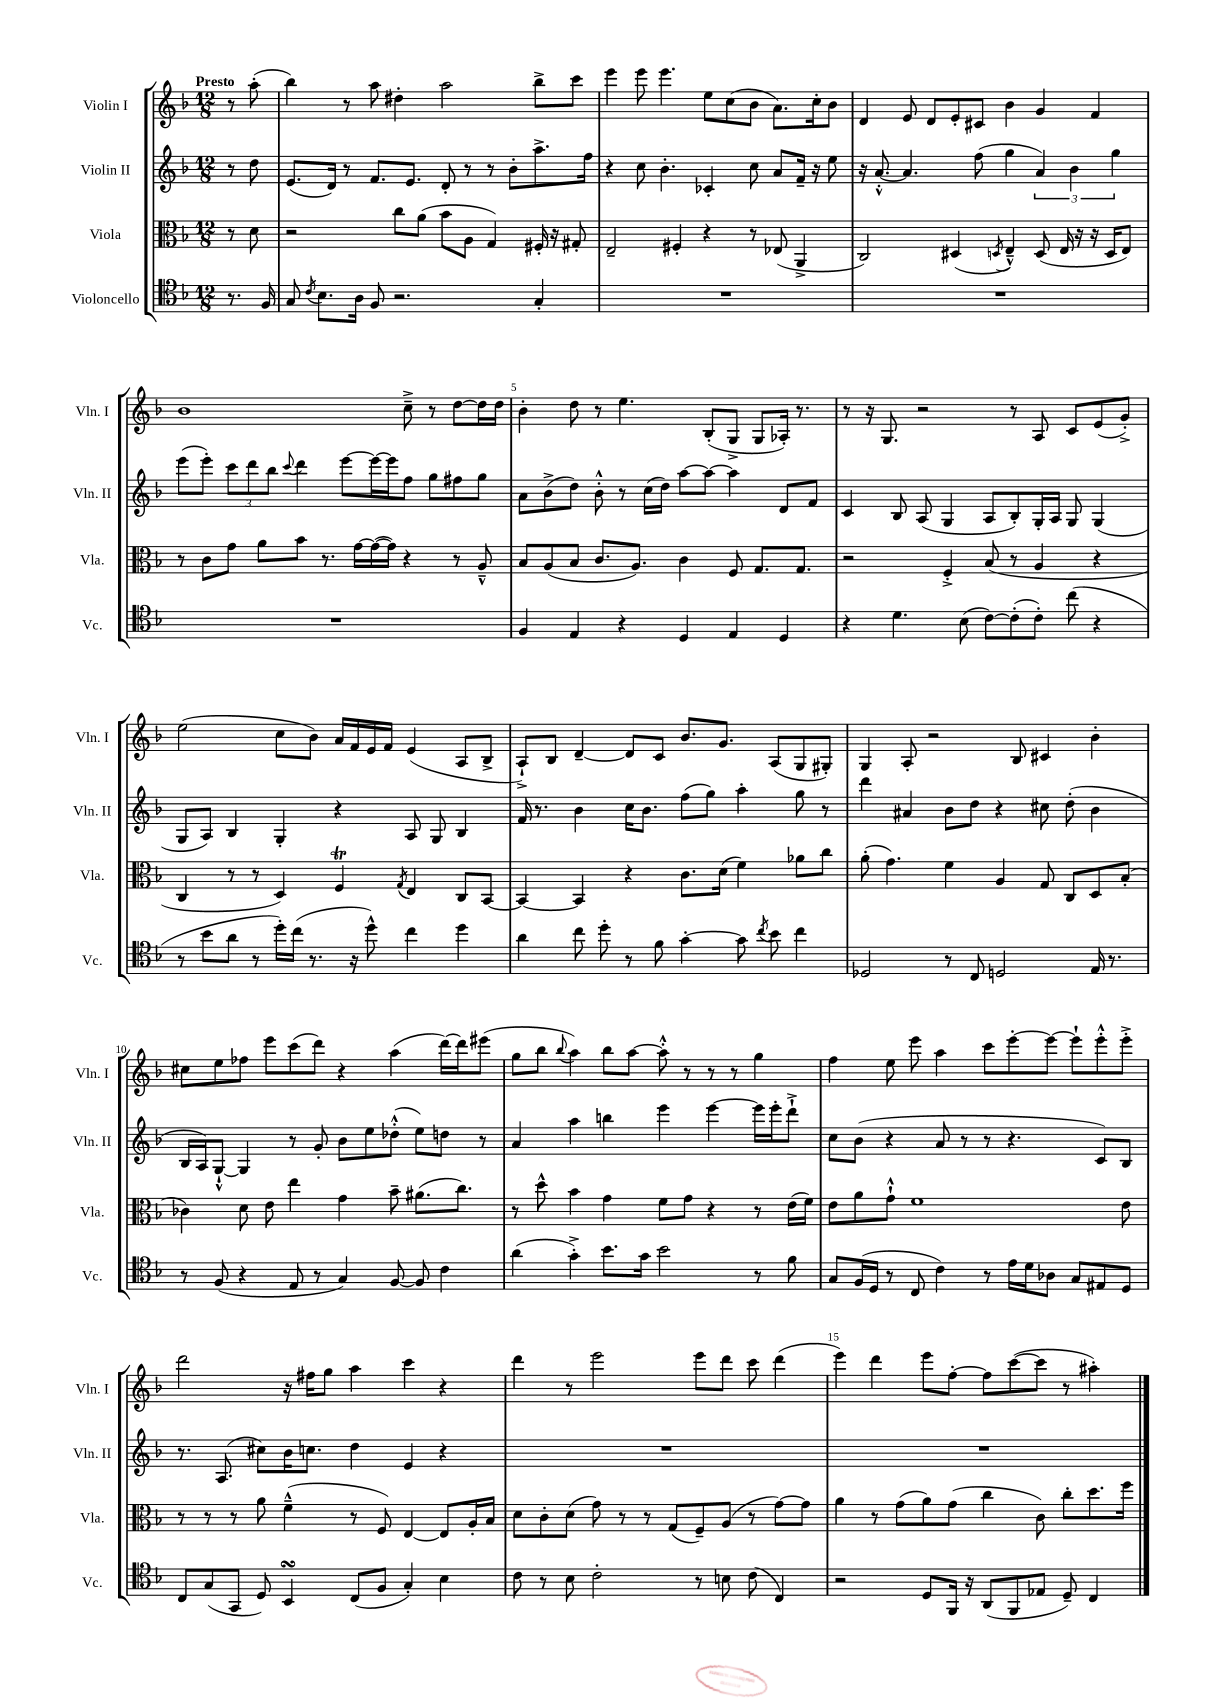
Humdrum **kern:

**kern	**kern	**kern	**kern
*staff4	*staff3	*staff2	*staff1
*clefC4	*clefC3	*clefG2	*clefG2
*k[b-]	*k[b-]	*k[b-]	*k[b-]
*M12/8	*M12/8	*M12/8	*M12/8
8.r	8r	8r	8r
.	8d	8dd	(8aa'
16F	.	.	.
=	=	=	=
8G	2r	(8.e	4bb-)
8qc	.	.	.
8.B-	.	.	.
.	.	16d)	.
.	.	8r	8r
16A	.	.	.
8F	.	8.f	8aa
2.r	8cc	.	4dd#'
.	.	8.e	.
.	(8a	.	.
.	8b-	8d'	2aa
.	8A	8r	.
.	4G)	8r	.
.	.	8b-'	.
4G'	16F#'	8.aa^	8bb-^
.	16r	.	.
.	8G#'	.	8ccc
.	.	16ff	.
=	=	=	=
1.r	2E~	4r	4eee
.	.	8cc	8eee
.	.	4.b-'	4.eee
.	4F#'	.	.
.	4r	4c-'	8ee
.	.	.	(8cc
.	8r	8cc	8b-
.	(8E-	8a	8.a)
.	4AA^	16f~	.
.	.	16r	16cc'
.	.	8ee	8b-
=	=	=	=
1.r	2C)	16r	4d
.	.	[8.a'^^	.
.	.	4.a]	8e
.	.	.	8d
.	(4D#	.	8e'
.	.	(8ff	8c#
.	8qD	.	.
.	4E~^^)	4gg	4b-
.	(8D	6a)	4g
.	16E	.	.
.	.	6b-	.
.	16r	.	.
.	16r	.	4f
.	16D	.	.
.	.	6gg	.
.	8E)	.	.
=	=	=	=
1.r	8r	(8eee	1b-
.	8c	8eee')	.
.	8g	12ccc	.
.	.	12ddd	.
.	8a	.	.
.	.	12bb-	.
.	.	8qqccc	.
.	8b-	4ddd	.
.	8.r	.	.
.	.	[8eee	.
.	[16g	.	.
.	(16g_	16eee_	.
.	16g])	16eee]	.
.	4r	8ff	8cc~^
.	.	8gg	8r
.	8r	8ff#	[8dd
.	8A~^^	8gg	16dd]
.	.	.	16dd
=	=	=	=
4F	8B-	8a	4b-'
.	(8A	(8b-^	.
4E	8B-	8dd)	8dd
.	8.c	8b-'^^	8r
4r	.	8r	4.ee
.	8.A)	.	.
.	.	(16cc	.
.	.	16dd)	.
4D	4c	[8aa	.
.	.	8aa_	(8B-'
4E	8F	4aa]	8G^
.	8.G	.	8G
4D	.	8d	16A-')
.	8.G	.	8.r
.	.	8f	.
=	=	=	=
4r	2r	4c	8r
.	.	.	16r
.	.	.	8.G
4.d	.	8B-	.
.	.	(8A	2r
.	4F'^	4G	.
(8B-	.	.	.
[8c)	(8B-	8A	.
(8c']	8r	8B-')	8r
8c')	4A	16G'	8A
.	.	16A	.
(8cc	.	8G	8c
4r	4r	(4G	(8e
.	.	.	8g'^)
=	=	=	=
8r	4C	8G	(2ee
8b-	.	8A)	.
8a	8r	4B-	.
8r	8r	.	.
16dd')	4D)	4G'	8cc
(16cc	.	.	.
8.r	.	.	8b-)
.	4F	4r	16a
16r	.	.	16f
8dd^^)	.	.	16e
.	.	.	16f
.	8qG	.	.
4cc	4E	8A	(4e
.	.	8G	.
4dd	8C	4B-	8A
.	[8BB-	.	8B-^
=	=	=	=
4a	4BB-_	16f	8A`^)
.	.	8.r	.
.	.	.	8B-
8cc	4BB-]	4b-	[4d~
8dd'	.	.	.
8r	4r	16cc	8d]
.	.	8.b-	.
8f	.	.	8c
[4g'	8.c	(8ff	8.b-
.	.	8gg)	.
.	(16d	.	8.g
8g]	4f)	4aa'	.
8qcc	.	.	.
8b-	.	.	(8A
4cc	8a-	8gg	8G
.	8cc	8r	8G#')
=	=	=	=
2D-	(8a'	4ddd	4G
.	4.g)	.	.
.	.	4a#	8A'
.	.	.	2r
8r	4f	8b-	.
8C	.	8dd	.
2D	4A	4r	.
.	.	.	8B-
.	8G	8cc#	4c#
.	8C	(8dd'	.
16E	8D	4b-	4b-'
8.r	.	.	.
.	(8B-'	.	.
=	=	=	=
8r	4c-)	16B-	8cc#
.	.	16A)	.
(8F	.	[8G`^^	8ee
4r	8d	4G]	8ff-
.	8e	.	8eee
8E	4ee	8r	(8ccc
8r	.	8g'	8ddd)
4G)	4g	8b-	4r
.	.	8ee	.
[8F	8b-~	(8dd-'^^	(4aa
8F]	(8.a#	8ee)	.
4c	.	8dd	[16ddd)
.	8.cc)	.	16ddd]
.	.	8r	(8eee#
=	=	=	=
(4a	8r	4a	8gg
.	8dd^^	.	8bb-
.	.	.	8qqbb-
4g'^)	4b-	4aa	4aa)
8.b-	4g	4bb	8bb-
.	.	.	[8aa
16g	.	.	.
2b-	8f	4eee	8aa'^^]
.	8g	.	8r
.	4r	[4eee	8r
.	.	.	8r
8r	8r	16eee]	4gg
.	.	16eee'	.
8f	(16e	8ddd`^	.
.	16f)	.	.
=	=	=	=
8G	8e	8cc	4ff
(16F	8a	(8b-	.
16D	.	.	.
8r	8g`^^	4r	8ee
8C	1f	.	8eee
4c)	.	8a	4aa
.	.	8r	.
8r	.	8r	8ccc
16e	.	4.r	[8eee'
16d	.	.	.
8A-	.	.	8eee_
8G	.	.	8eee`]
8E#	.	8c)	8eee'^^
8D	8e	8B-	8eee'^
=	=	=	=
8C	8r	8.r	2ddd
(8G	8r	.	.
.	.	(8.A	.
8GG	8r	.	.
8D)	8a	8cc#)	.
4BB-	(4f~^^	16b-	16r
.	.	8.cc	16ff#
.	.	.	8gg
(8C	8r	4dd	4aa
8F	8F)	.	.
4G')	[4E	4e	4ccc
4B-	8E]	4r	4r
.	16A'	.	.
.	16B-	.	.
=	=	=	=
8c	8d	1.r	4ddd
8r	8c'	.	.
8B-	(8d	.	8r
2c'	8g)	.	2eee
.	8r	.	.
.	8r	.	.
.	(8G	.	.
8r	8F~)	.	8eee
8B	(8A	.	8ddd
(8c	8r	.	8ccc
4C)	[8g)	.	(4ddd
.	8g]	.	.
=	=	=	=
2r	4a	1.r	4eee)
.	8r	.	4ddd
.	(8g	.	.
8D	8a)	.	8eee
16FF	(8g	.	[8ff'
16r	.	.	.
(8AA	4cc	.	8ff]
8FF	.	.	([8ccc
8E-	8c)	.	8ccc]
8D~)	8cc'	.	8r
4C	8.dd	.	4aa#')
.	16ff	.	.
==	==	==	==
*-	*-	*-	*-
